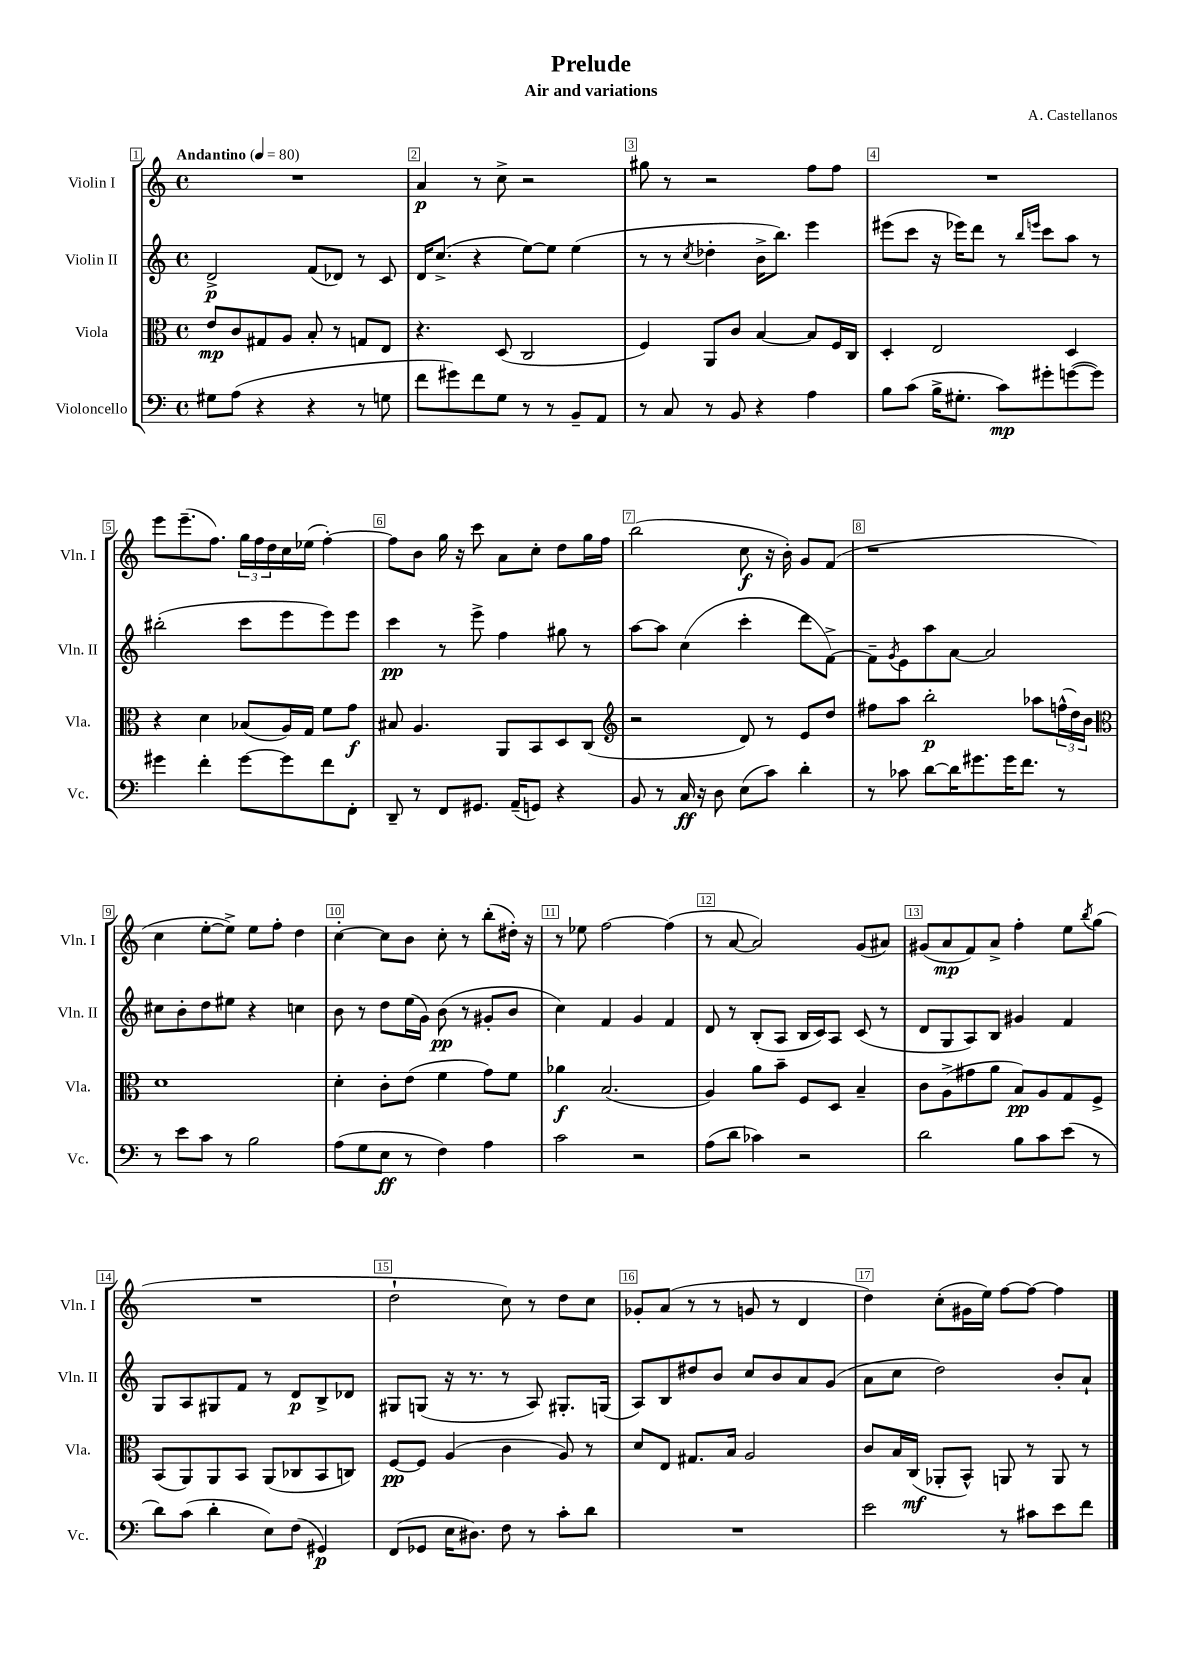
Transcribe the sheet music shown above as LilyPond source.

\header { title = "Prelude" composer = "A. Castellanos" subtitle = "Air and variations" }
<<
\new StaffGroup <<
\new Staff = "s0" \with { instrumentName = "Violin I" shortInstrumentName = "Vln. I" } {
    \clef treble \key c \major \defaultTimeSignature \time 4/4 \tempo "Andantino" 4 = 80
    R1 |
    a'4\p r8 c''8-> r2 |
    gis''8 r8 r2 f''8 f''8 |
    R1 |
    e'''8 e'''8.--( f''8.) \tuplet 3/2 { g''16 f''16 d''16 } c''16 ees''16( f''4~-.) |
    f''8 b'8 g''16 r16 c'''8 a'8 c''8-. d''8 g''16 f''16 |
    b''2( c''8\f r16 b'16-.) g'8 f'8( |
    r1 |
    c''4 e''8~-. e''8->) e''8 f''8-. d''4 |
    c''4~-. c''8 b'8 c''8-. r8 b''8-.( dis''16-.) r16 |
    r8 ees''8 f''2~ f''4( |
    r8 a'8~ a'2) g'8( ais'8) |
    gis'8( a'8\mp f'8) a'8-> f''4-. e''8 \acciaccatura { b''8 } g''8( |
    R1 |
    d''2-! c''8) r8 d''8 c''8 |
    ges'8-. a'8( r8 r8 g'8 r8 d'4 |
    d''4) c''8-.( gis'16 e''16) f''8~ f''8~ f''4 \bar "|." |
}
\new Staff = "s1" \with { instrumentName = "Violin II" shortInstrumentName = "Vln. II" } {
    \clef treble \key c \major \defaultTimeSignature \time 4/4
    d'2->\p f'8( des'8) r8 c'8 |
    d'16 c''8.->( r4 e''8~) e''8 e''4( |
    r8 r8 \acciaccatura { c''8 } des''4-. b'16-> b''8.) e'''4 |
    eis'''8( c'''8 r16 ees'''16) d'''8 r8 \grace { b''16 e'''16 } c'''8 a''8 r8 |
    bis''2-.( c'''8 e'''8 e'''8) e'''8 |
    c'''4\pp r8 e'''8-> f''4 gis''8 r8 |
    a''8~ a''8 c''4( c'''4-. d'''8 f'8~->) |
    f'8-- \acciaccatura { g'8 } e'8 a''8 a'8~ a'2 |
    cis''8 b'8-. d''8 eis''8 r4 c''4 |
    b'8 r8 d''8 e''16( g'16) b'8\pp( r8 gis'8-. b'8 |
    c''4) f'4 g'4 f'4 |
    d'8 r8 b8-.( a8 b16 c'16) a8 c'8( r8 |
    d'8 g8 a8) b8 gis'4 f'4 |
    g8 a8 gis8 f'8 r8 d'8\p b8-> des'8 |
    gis8 g8( r16 r8. r8 a8) gis8.-. g16( |
    a8) b8 dis''8 b'8 c''8 b'8 a'8 g'8( |
    a'8 c''8 d''2) b'8-. a'8-! \bar "|." |
}
\new Staff = "s2" \with { instrumentName = "Viola" shortInstrumentName = "Vla." } {
    \clef alto \key c \major \defaultTimeSignature \time 4/4
    e'8\mp c'8 gis8 a8 b8-. r8 g8 e8 |
    r4. d8( c2 |
    f4) a,8 c'8 b4~ b8 f16 c16 |
    d4-. e2 d4 |
    r4 d'4 bes8( a16) g16 f'8 g'8\f |
    bis8 a4. a,8 b,8 d8 c8( |
    \clef treble r2 d'8) r8 e'8 d''8 |
    fis''8 a''8 b''2-.\p aes''8 \tuplet 3/2 { f''16-^( d''16) b'16 } |
    \clef alto d'1 |
    d'4-. c'8-. e'8( f'4 g'8) f'8 |
    aes'4\f b2.( |
    a4) a'8 b'8-- f8 d8 b4-- |
    c'8 a8->( gis'8 a'8 b8\pp) a8 g8 f8-> |
    b,8( a,8) a,8 b,8 a,8( ces8 b,8 c8) |
    f8~\pp f8 a4( c'4 a8) r8 |
    d'8 e8 gis8. b16 a2 |
    c'8 b16 c16\mf( aes,8-. b,8-^) a,8 r8 a,8 r8 \bar "|." |
}
\new Staff = "s3" \with { instrumentName = "Violoncello" shortInstrumentName = "Vc." } {
    \clef bass \key c \major \defaultTimeSignature \time 4/4
    gis8 a8( r4 r4 r8 g8 |
    f'8 gis'8) f'8 g8 r8 r8 b,8-- a,8 |
    r8 c8 r8 b,8 r4 a4 |
    b8 c'8( b16-> gis8.-. c'8\mp) gis'8-. g'8~( g'8) |
    gis'4 f'4-. gis'8~ gis'8 f'8 f,8-. |
    d,8-- r8 f,8 gis,8. a,16--( g,8) r4 |
    b,8 r8 c16\ff r16 d8 e8( c'8) d'4-. |
    r8 ces'8 d'8~ d'16 gis'8. gis'16 f'8. r8 |
    r8 e'8 c'8 r8 b2 |
    a8( g8 e8\ff r8 f4) a4 |
    c'2 r2 |
    a8( d'8 ces'4) r2 |
    d'2 b8 c'8 e'8( r8 |
    d'8) c'8( d'4-. e8) f8( gis,4\p) |
    f,8( ges,8 e16 dis8.) f8 r8 c'8-. d'8 |
    R1 |
    e'2 r8 cis'8 e'8 f'8 \bar "|." |
}
>>
>>
\layout { \context { \Score \override BarNumber.break-visibility = ##(#f #t #t) barNumberVisibility = #all-bar-numbers-visible \override BarNumber.stencil = #(make-stencil-boxer 0.1 0.3 ly:text-interface::print) } }
